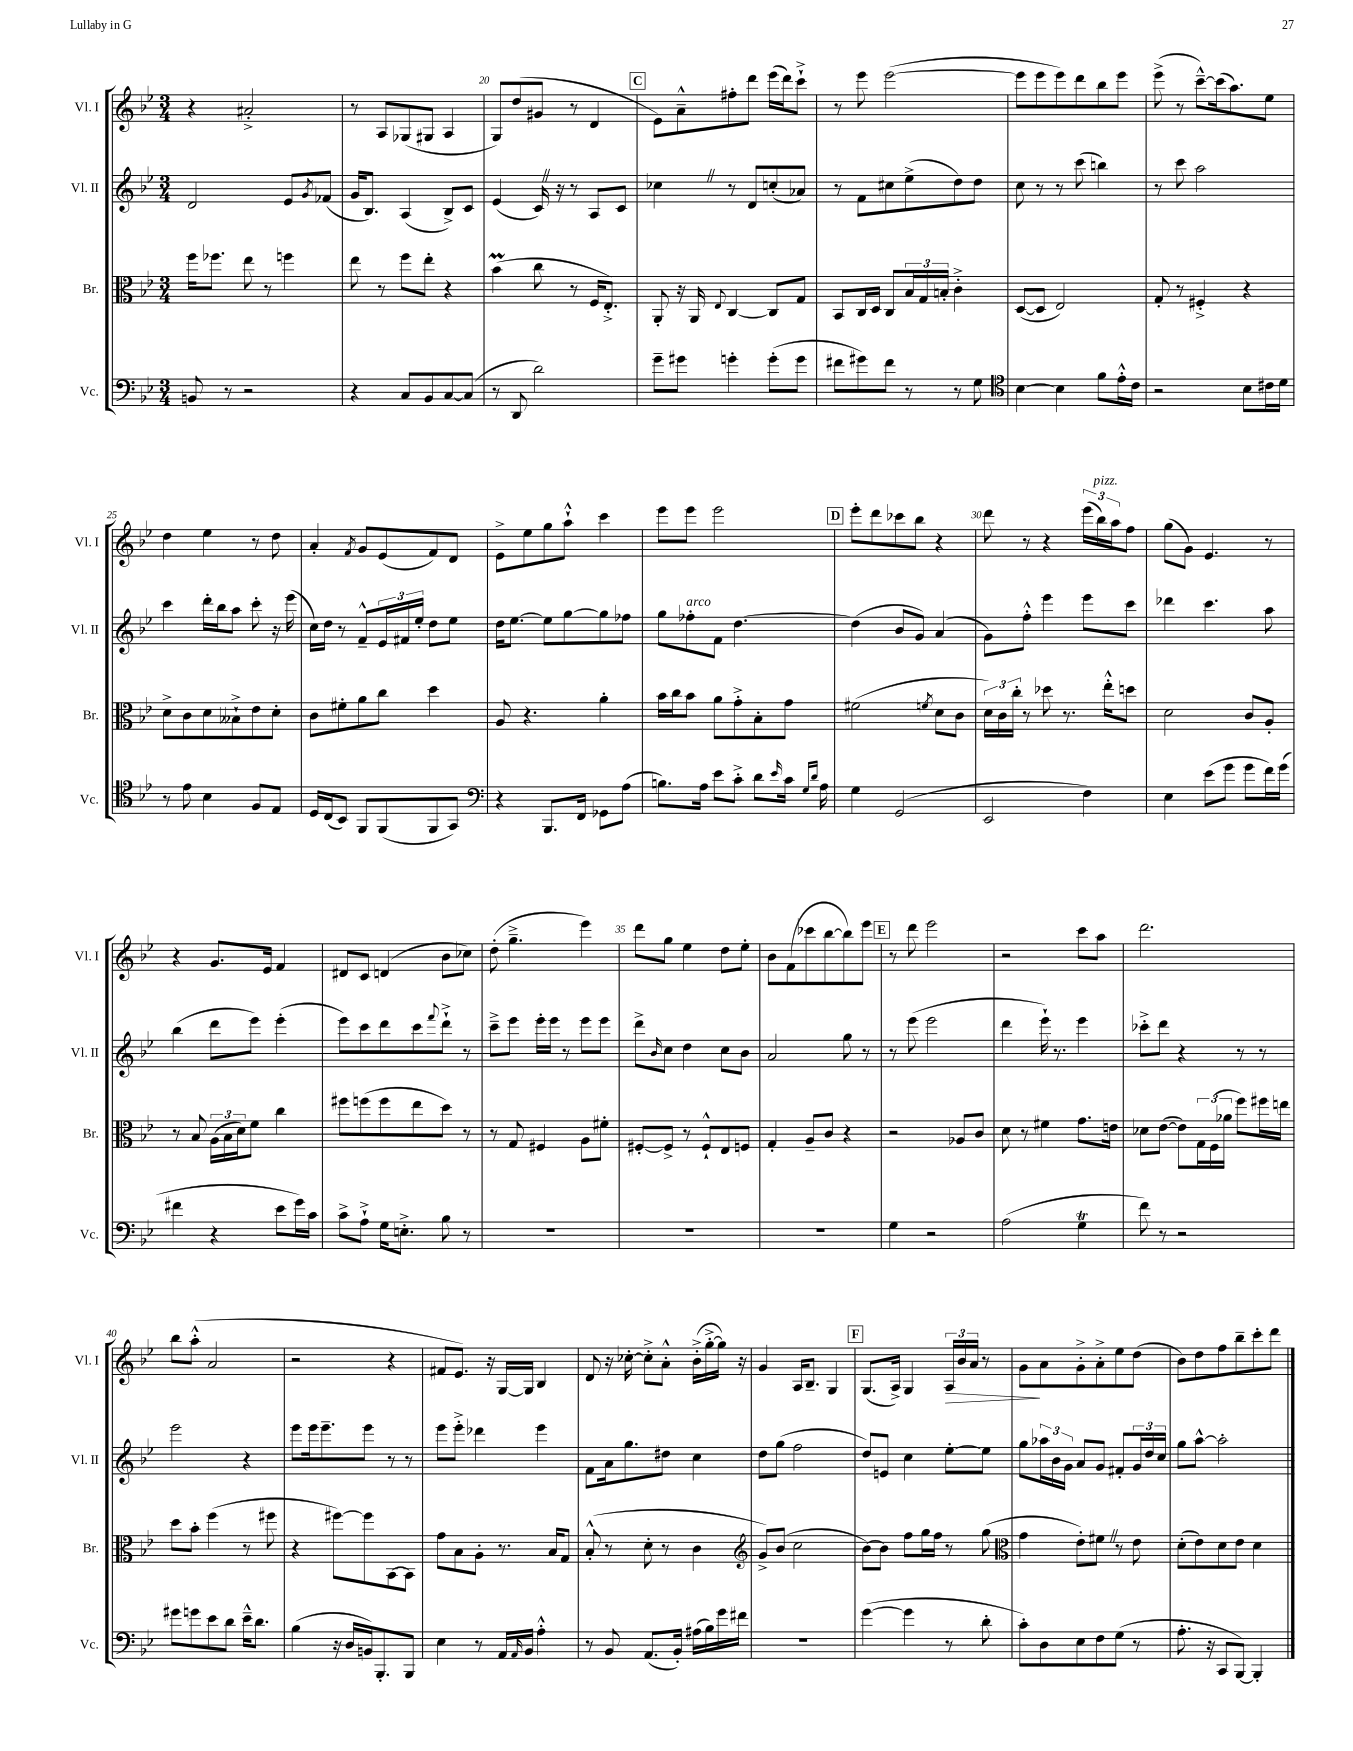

**kern	**kern	**kern	**kern
*staff4	*staff3	*staff2	*staff1
*clefF4	*clefC3	*clefG2	*clefG2
*k[b-e-]	*k[b-e-]	*k[b-e-]	*k[b-e-]
*M3/4	*M3/4	*M3/4	*M3/4
8BB	16ff	2d	4r
.	8.ff-	.	.
8r	.	.	.
2r	8ee-	.	2a#'^
.	8r	.	.
.	4ff	8e-	.
.	.	8qg	.
.	.	(8f-	.
=	=	=	=
4r	8ee-	16g	8r
.	.	8.B-)	.
.	8r	.	8A
8C	8ff	(4A	(8G-
8BB-	8ee-'	.	8G#
[8C	4r	8B-^)	4A
(8C]	.	8c	.
=	=	=	=
8r	(4b-	(4e-	8G)
8DD	.	.	(8dd
2d)	8cc	16c)	8g#
.	.	16r	.
.	8r	8r	8r
.	16F	8A	4d
.	8.E-'^)	.	.
.	.	8c	.
=	=	=	=
8g~	8AA'	4cc-	8e-)
8g#	16r	.	8a~^^
.	16AA	.	.
.	8qqE-	.	.
4g'	[4C	8r	8ff#'
.	.	8d	8ddd
(8g'	8C]	(8cc'	(16eee-
.	.	.	16ddd)
8g	8G	8a-)	8ccc`^
=	=	=	=
8f#	8BB-	8r	8r
8g#)	16C	8f	8eee-
.	16D	.	.
8f#	8C	8cc#	([2eee-
8r	24B-	(8ee-^	.
.	24G	.	.
.	24B'	.	.
8r	4c'^	8dd)	.
8G	.	8dd	.
=	=	=	=
*clefC4	*	*	*
[4B-	([8D	8cc	8eee-]
.	8D]	8r	8eee-
4B-]	2E-)	8r	8eee-)
.	.	(8ccc	8ddd
8f	.	4bb)	8bb-
16e-'^^	.	.	8eee-
16c	.	.	.
=	=	=	=
2r	8G'	8r	(8eee-^
.	8r	8ccc	8r
.	4F#'^	2aa	[8ccc~^^)
.	.	.	(16ccc]
.	.	.	8.aa)
8B-	4r	.	.
16c#	.	.	8ee-
16d	.	.	.
=	=	=	=
8r	8d^	4ccc	4dd
8e-	8c	.	.
4B-	8d	16ddd'	4ee-
.	.	16bb-	.
.	8B--`^	8aa	.
8F	8e-	8ccc'	8r
8E-	8d'	16r	8dd
.	.	(16eee-	.
=	=	=	=
16D	8c	16cc)	4a'
(16C	.	16dd	.
8BB-)	8f#'	8r	.
.	.	.	8qf
8FF	8a	8f~^^	8g
(8FF	8cc	24e-	(8e-
.	.	24f#	.
.	.	24ee-'	.
8FF	4dd	8dd	8f)
8GG)	.	8ee-	8d
=	=	=	=
*clefF4	*	*	*
4r	8A	16dd	8e-^
.	.	[8.ee-	.
.	4.r	.	8ee-
8.BBB-	.	8ee-]	8gg
.	.	[8gg	8aa`^^
16FF	.	.	.
8GG-	4a'	8gg]	4ccc
(8A	.	8ff-	.
=	=	=	=
8.B)	16b-	8gg	8eee-
.	16cc	.	.
.	8b-	8ff-'	8eee-
16A	.	.	.
8e-	8a	8f	2eee-
8c'^	8g'^	[4.dd	.
8d	8B-'	.	.
16qqe-	.	.	.
16c	8g	.	.
16qqG	.	.	.
16qqd	.	.	.
16A	.	.	.
=	=	=	=
4G	(2f#	(4dd]	8eee-'
.	.	.	8ddd
(2GG	.	8b-	8ccc-
.	.	8g)	8bb-
.	8qf	.	.
.	8d	(4a	4r
.	8c	.	.
=	=	=	=
2EE-	24d)	8g)	8ddd
.	24c	.	.
.	24cc'	.	.
.	8r	8ff'^^	8r
.	8dd-	4eee-	4r
.	8.r	.	.
4F)	.	8eee-	(24eee-
.	.	.	24bb-)
.	16ee-'^^	.	.
.	.	.	24aa
.	8dd	8ccc	8ff
=	=	=	=
4E-	2d	4ddd-	(8gg
.	.	.	8g)
(8e-	.	4.ccc	4.e-
8g	.	.	.
8g	8c	.	.
16f)	8A'	8aa	8r
(16g	.	.	.
=	=	=	=
4f#	8r	(4bb-	4r
.	8B-	.	.
4r	(24A	8ddd	8.g
.	24B-	.	.
.	24d)	.	.
.	8f	8eee-)	.
.	.	.	16e-
8e-	4cc	(4eee-'	4f
16g)	.	.	.
16c	.	.	.
=	=	=	=
8c^	8ff#	8eee-)	8d#
8A`^	(8ff	8ccc	8c
16G	8ff	8ddd	(4d
8.E'^	.	.	.
.	8ee-	8ccc	.
.	.	8qqfff	.
8B-	8dd)	8ddd`^	8b-
8r	8r	8r	8cc-)
=	=	=	=
2.r	8r	8ccc~^	(8dd'
.	8G	8eee-	4.gg~^
.	4F#	16eee-'	.
.	.	16eee-	.
.	.	8r	.
.	8A	8eee-	4eee-)
.	8f#'	8eee-	.
=	=	=	=
2.r	[8F#'	8ddd^	8ddd
.	.	16qqb-	.
.	8F#^]	8cc	8gg
.	8r	4dd	4ee-
.	8F#`^^	.	.
.	8E-	8cc	8dd
.	8F	8b-	8ee-'
=	=	=	=
2.r	4G'	2a	8b-
.	.	.	(8f
.	8A~	.	8ccc-
.	8c	.	[8bb-
.	4r	8gg	8bb-])
.	.	8r	8eee-
=	=	=	=
4G	2r	8r	8r
.	.	(8eee-	8ddd
2r	.	2eee-	2eee-
.	8A-	.	.
.	8c	.	.
=	=	=	=
(2A	8d	4ddd	2r
.	8r	.	.
.	4f#	16eee-`)	.
.	.	8.r	.
4G	8.g	4eee-	8ccc
.	.	.	8aa
.	16e	.	.
=	=	=	=
8f)	8d-	8ccc-'^	2.ddd
8r	([8e-	8ddd	.
2r	8e-])	4r	.
.	24G	.	.
.	(24F	.	.
.	24a-	.	.
.	8ff)	8r	.
.	16ff#	8r	.
.	16ee	.	.
=	=	=	=
8g#	8dd	2eee-	8bb-
8g	8b-'	.	(8aa'^^
8e-	(4ff	.	2a
8d	.	.	.
16e-~^^	8r	4r	.
8.d	.	.	.
.	8ff#	.	.
=	=	=	=
(4B-	4r	8eee-	2r
.	.	16eee-	.
.	.	8.eee-~	.
16r	[8ff#)	.	.
16D	.	.	.
16BB)	8ff#]	8eee-	.
8.BBB-'	.	.	.
.	[8BB-	8r	4r
8BBB-	8BB-]	8r	.
=	=	=	=
4E-	8g	8eee-	8f#
.	8B-	8eee-'^	8.e-)
8r	8A'	4ddd-	.
.	.	.	16r
16AA	8.r	.	[16G
16qqAA	.	.	.
16BB-	.	.	16G]
4A'^^	.	4eee-	4B-
.	16B-	.	.
.	8G	.	.
=	=	=	=
8r	(8B-'^^	8f	8d
8BB-	8r	16a	16r
.	.	8.gg	[16cc-'
(8.AA	8d'	.	8cc-'^]
.	8r	8dd#	8a'^^
16BB-')	.	.	.
(16A#	4c	4cc	(16b-'^
16B-)	.	.	[16gg'^
16g	.	.	16gg])
16f#	.	.	16r
=	=	=	=
*	*clefG2	*	*
2.r	8g^)	8dd	4g
.	(8b-	(8gg	.
.	2cc	2ff	16A
.	.	.	8.B-~
.	.	.	4G
=	=	=	=
([4g	[8b-)	8dd)	(8.G
.	8b-]	8e	.
.	.	.	16A^)
4g]	8ff	4cc	4G
.	16gg	.	.
.	16ff	.	.
8r	8r	[8ee-'	24A
.	.	.	24b-
.	.	.	24a
8d'	(8gg	8ee-]	8r
=	=	=	=
*	*clefC3	*	*
8c')	4g	8gg	8g
8D	.	24aa-	8a
.	.	24b-	.
.	.	24g	.
8E-	8e-')	8a	8g'^
8F	8f#	8g	8a'^
(8G	8r	8f#'	8ee-
8r	8e-	24g	(8dd
.	.	24dd	.
.	.	24cc	.
=	=	=	=
8.A'	(8d'	8gg	8b-)
.	8e-)	[8aa^^	8dd
16r	.	.	.
8CC	8d	2aa']	8ff
[8BBB-)	8e-	.	8bb-~
4BBB-']	4d	.	8ccc'
.	.	.	8ddd
==	==	==	==
*-	*-	*-	*-
